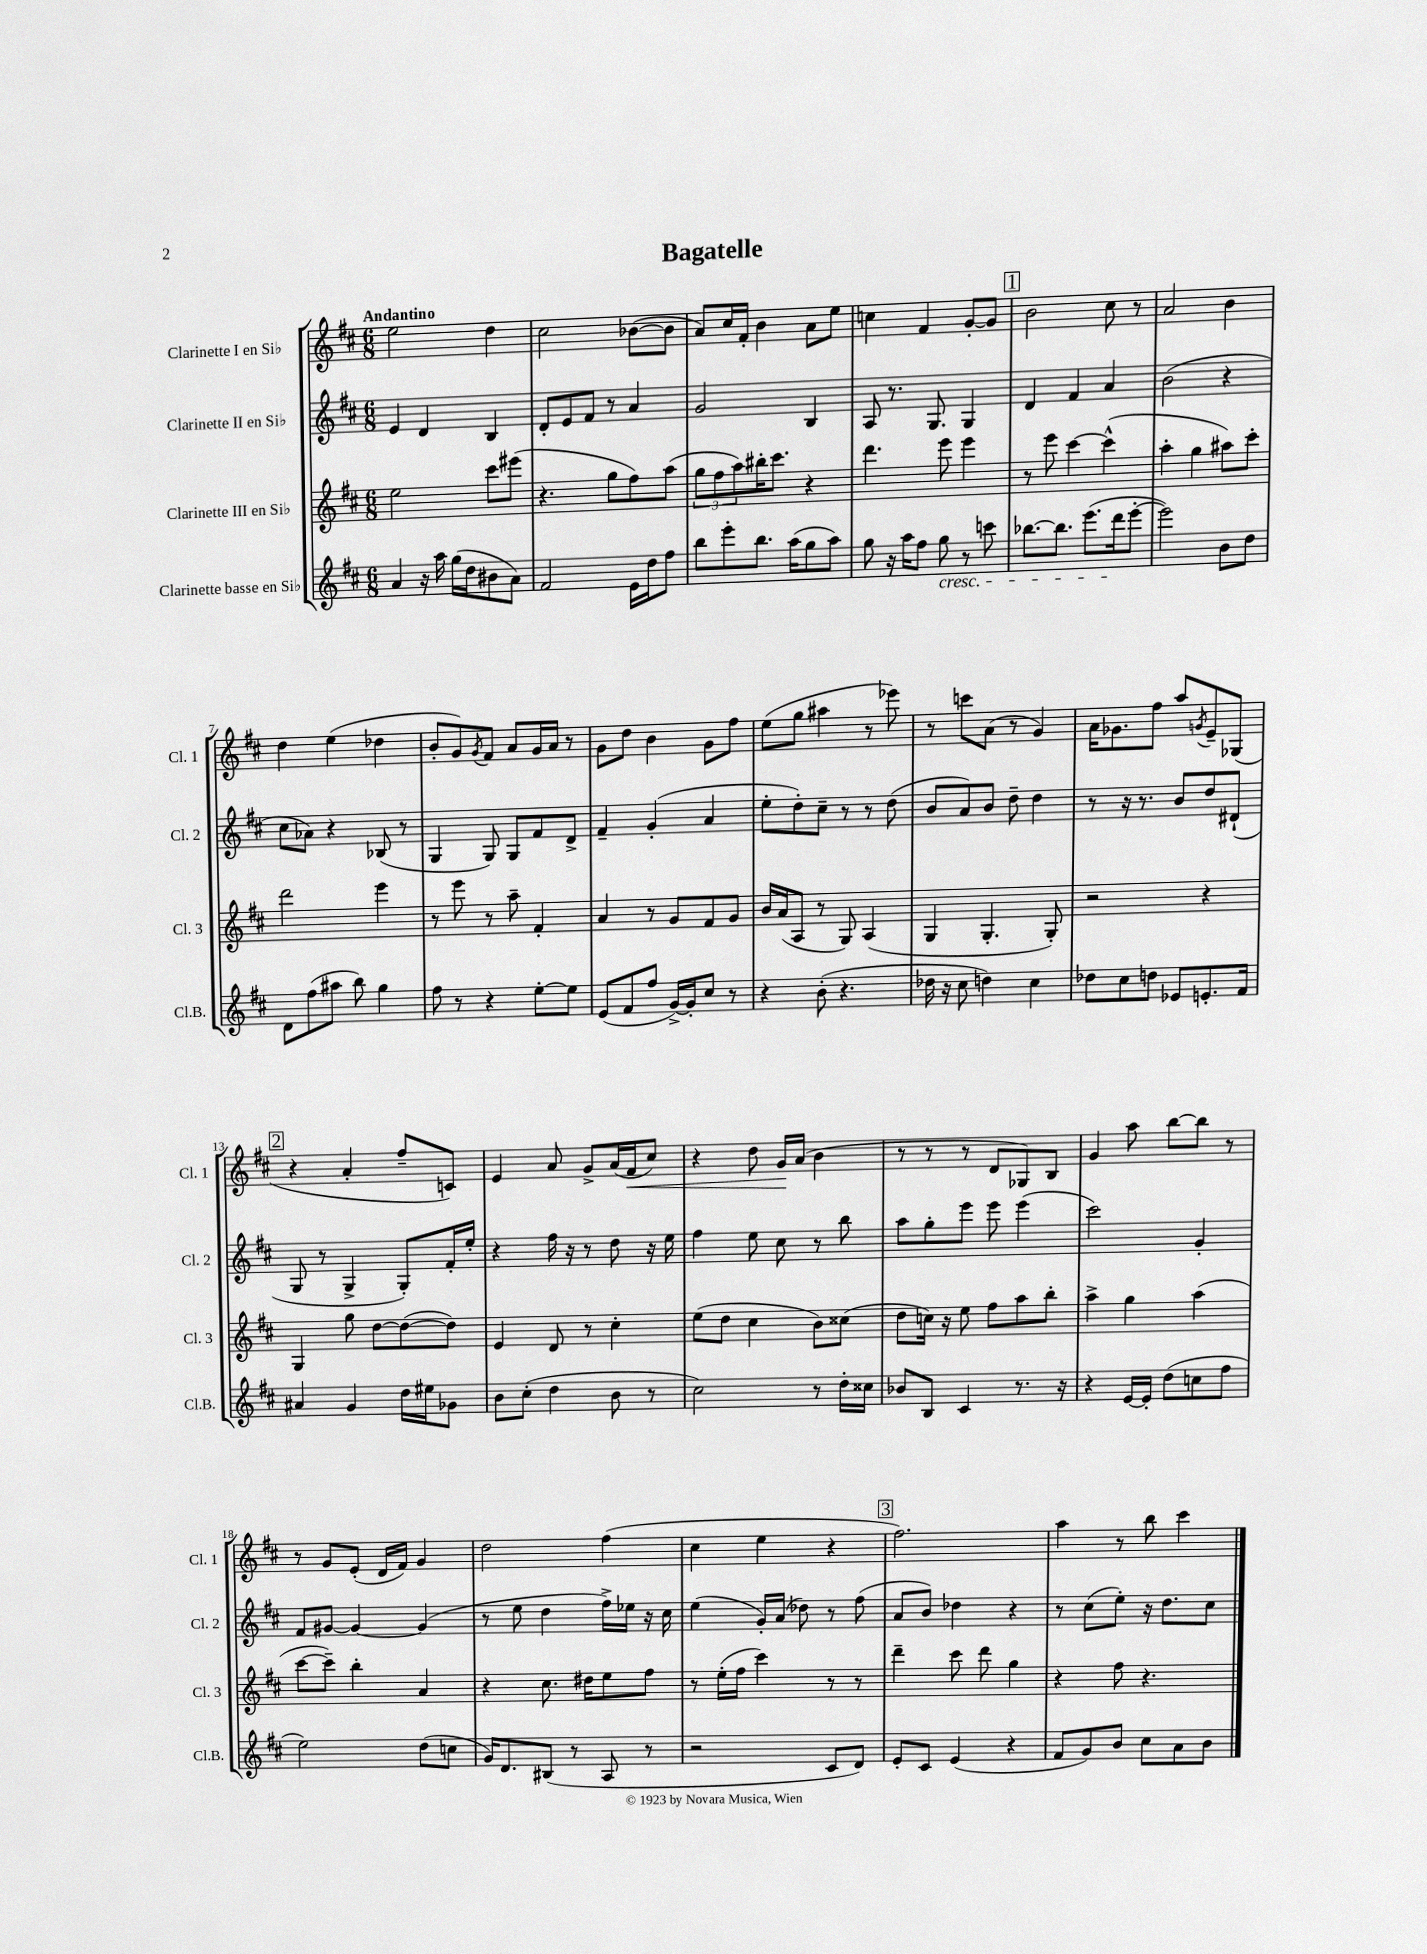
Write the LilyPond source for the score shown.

\header { title = "Bagatelle" }
<<
\new StaffGroup <<
\new Staff = "s0" \with { instrumentName = "Clarinette I en Sib" shortInstrumentName = "Cl. 1" } {
    \clef treble \key d \major \numericTimeSignature \time 6/8 \tempo "Andantino"
    e''2 d''4 |
    cis''2 bes'8~( bes'8 |
    a'8) cis''16 fis'16-. b'4 a'8 e''8 |
    c''4 fis'4 g'8~-. g'8 |
    \mark \markup { \box "1" } b'2 cis''8 r8 |
    a'2 b'4 |
    d''4 e''4( des''4 |
    b'8-. g'8) \acciaccatura { g'8 } fis'8 a'8 g'16 a'16 r8 |
    g'8 d''8 b'4 g'8 fis''8 |
    e''8( g''8 ais''4 r8 ees'''8) |
    r8 c'''8 a'8( r8 g'4) |
    a'16 ges'8. fis''8 a''8 \acciaccatura { g'8 } e'8-- ges8( |
    \mark \markup { \box "2" } r4 a'4-. fis''8-- c'8) |
    e'4 a'8 g'8-> a'16( fis'16\< cis''8) |
    r4 d''8 g'16\! a'16( b'4 |
    r8 r8 r8 d'8 ges8) b8 |
    g'4 a''8 b''8~ b''8 r8 |
    r8 g'8 e'8-.( d'16 fis'16) g'4 |
    d''2 fis''4( |
    cis''4 e''4 r4 |
    \mark \markup { \box "3" } fis''2.) |
    a''4 r8 b''8 cis'''4 \bar "|." |
}
\new Staff = "s1" \with { instrumentName = "Clarinette II en Sib" shortInstrumentName = "Cl. 2" } {
    \clef treble \key d \major \numericTimeSignature \time 6/8
    e'4 d'4 b4 |
    d'8-. e'8 fis'8 r8 a'4 |
    g'2 b4 |
    a8 r8. g8. g4 |
    \mark \markup { \box "1" } d'4 fis'4 a'4 |
    b'2( r4 |
    cis''8 aes'8) r4 bes8( r8 |
    g4 g8) g8 fis'8 d'8-> |
    fis'4-- g'4-.( a'4 |
    e''8-. d''8-.) cis''8-- r8 r8 d''8( |
    b'8 a'8) b'8 d''8-- d''4 |
    r8 r16 r8. b'8 d''8 dis'8-!( |
    \mark \markup { \box "2" } g8 r8 g4-> g8-.) fis'16-. e''16-. |
    r4 fis''16 r16 r8 d''8 r16 e''16 |
    fis''4 e''8 cis''8 r8 b''8 |
    a''8 g''8-. e'''8 e'''8 e'''4( |
    cis'''2) g'4-. |
    fis'8 gis'8~ gis'4~ gis'4( |
    r8 e''8 d''4 fis''16->) ees''16 r16 cis''16 |
    e''4( g'16-.) a'16( des''8) r8 fis''8( |
    \mark \markup { \box "3" } a'8 b'8) des''4 r4 |
    r8 cis''8( e''8-.) r16 d''8. cis''8 \bar "|." |
}
\new Staff = "s2" \with { instrumentName = "Clarinette III en Sib" shortInstrumentName = "Cl. 3" } {
    \clef treble \key d \major \numericTimeSignature \time 6/8
    e''2 cis'''8 eis'''8( |
    r4. g''8 fis''8) a''8( |
    \tuplet 3/2 { g''8 fis''8 a''8) } bis''16-. cis'''8. r4 |
    d'''4. e'''8 e'''4 |
    \mark \markup { \box "1" } r8 e'''8 cis'''4~ cis'''4-^( |
    a''4-. g''4 ais''8) cis'''8-. |
    d'''2 e'''4 |
    r8 e'''8 r8 a''8-- fis'4-. |
    a'4 r8 g'8 fis'8 g'8 |
    b'16 a'16( a8 r8 g8) a4( |
    g4 g4.-. g8-.) |
    r2 r4 |
    \mark \markup { \box "2" } g4 g''8 d''8~ d''8~( d''8) |
    e'4 d'8 r8 cis''4-. |
    e''8( d''8 cis''4 b'8) cisis''8( |
    d''8 c''16) r16 e''8 fis''8 a''8 b''8-. |
    a''4-> g''4 a''4( |
    cis'''8~ cis'''8--) b''4-. a'4 |
    r4 cis''8. dis''16 e''8 fis''8 |
    r8 e''16-.( fis''16 cis'''4) r8 r8 |
    \mark \markup { \box "3" } d'''4-- cis'''8 d'''8 g''4 |
    r4 fis''8 r4. \bar "|." |
}
\new Staff = "s3" \with { instrumentName = "Clarinette basse en Sib" shortInstrumentName = "Cl.B." } {
    \clef treble \key d \major \numericTimeSignature \time 6/8
    a'4 r16 a''16 g''16( d''16 bis'8 a'8) |
    fis'2 e'16 d''16 fis''8 |
    b''8 e'''8-. b''8. a''16( g''8 a''8) |
    g''8 r16 a''16 fis''8 g''8\cresc r8 c'''8 |
    \mark \markup { \box "1" } bes''8.~ bes''8. e'''8.( d'''16\! e'''8~-. |
    e'''2) b'8 d''8 |
    d'8 fis''8( ais''8 b''8) g''4 |
    fis''8 r8 r4 e''8~-. e''8 |
    e'8( fis'8 fis''8 g'16~->) g'16-. cis''8 r8 |
    r4 b'8-.( r4. |
    des''16 r16 cis''8 d''4) cis''4 |
    des''8 cis''8 d''8 ees'8 e'8.-. fis'16 |
    \mark \markup { \box "2" } ais'4 g'4 d''16 eis''16 ges'8 |
    b'8 cis''8-.( d''4 b'8 r8 |
    cis''2) r8 d''16-. cisis''16 |
    bes'8 b8 cis'4 r8. r16 |
    r4 e'16~ e'16-. d''8( c''8 fis''8 |
    e''2) d''8( c''8 |
    g'16) d'8. bis8( r8 a8 r8 |
    r2 cis'8 d'8) |
    \mark \markup { \box "3" } e'8-. cis'8 e'4( r4 |
    fis'8 g'8) b'8 cis''8 a'8 b'8 \bar "|." |
}
>>
>>
